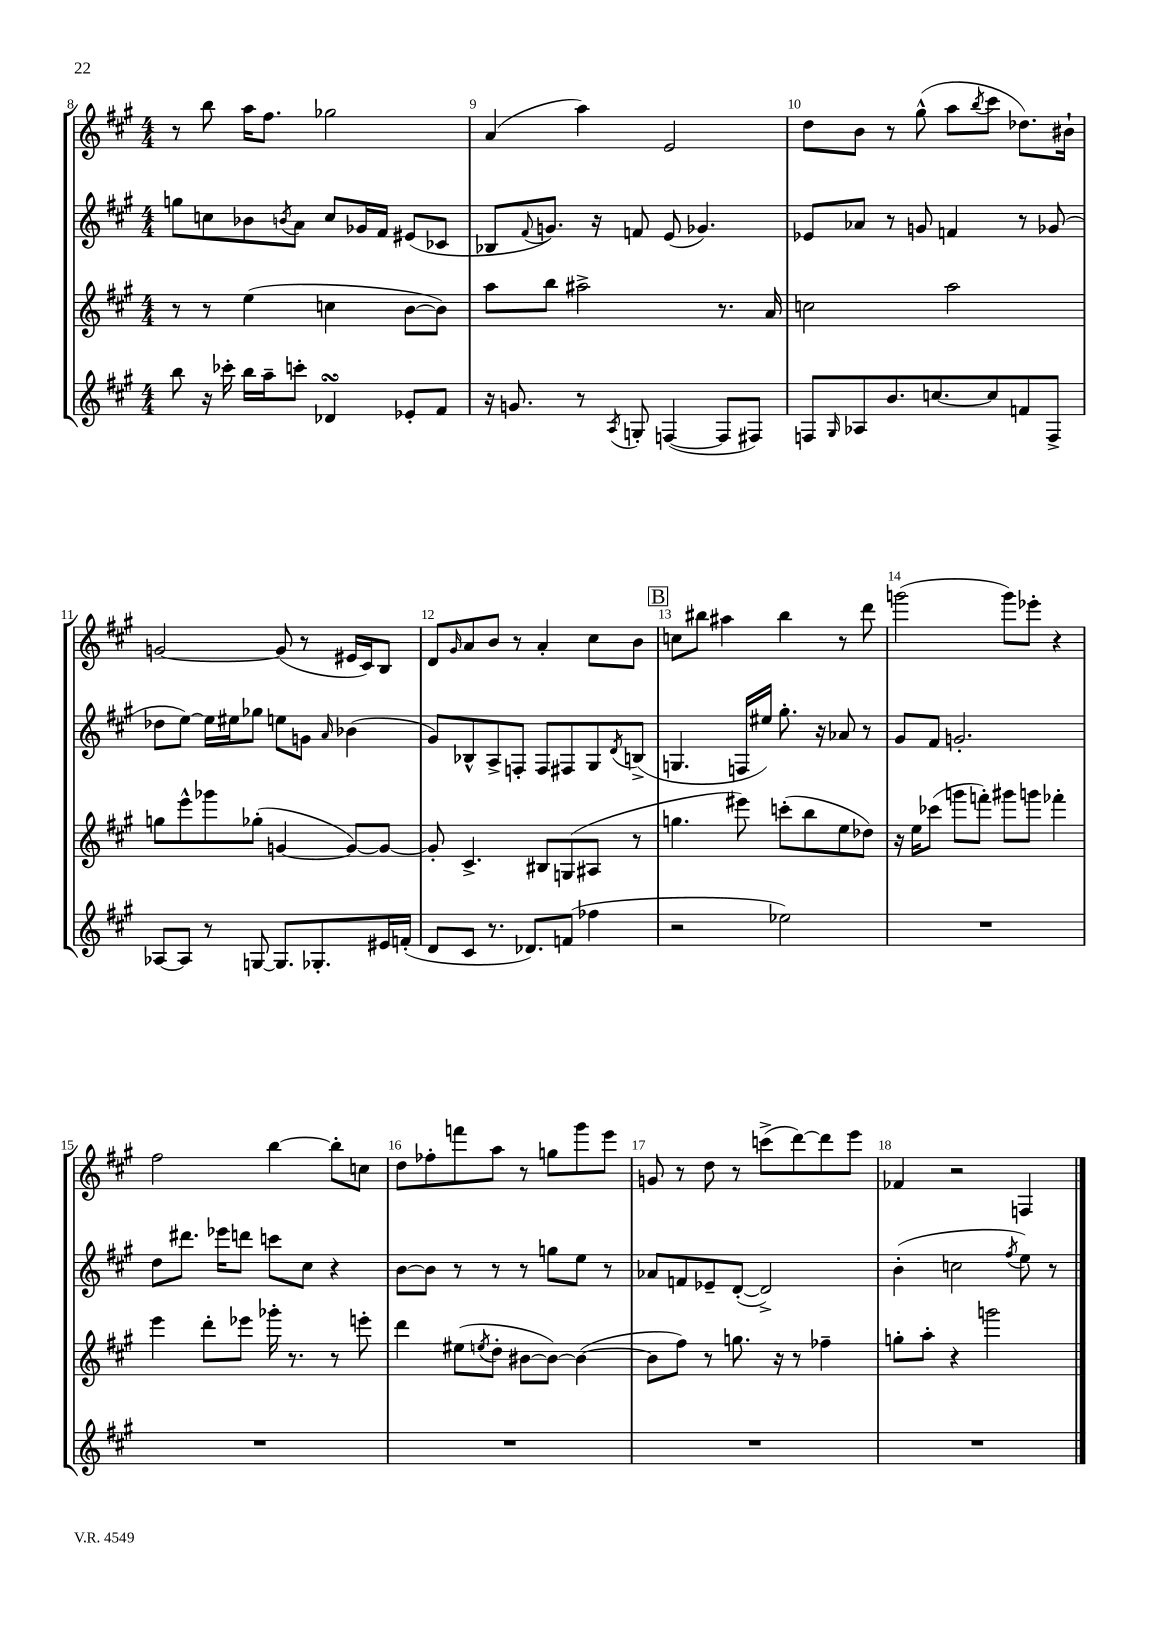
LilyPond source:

<<
\new StaffGroup <<
\new Staff = "s0" {
    \clef treble \key a \major \numericTimeSignature \time 4/4
    r8 b''8 a''16 fis''8. ges''2 |
    a'4( a''4) e'2 |
    d''8 b'8 r8 gis''8-^( a''8 \acciaccatura { b''8 } cis'''8 des''8.) bis'16-! |
    g'2~ g'8( r8 eis'16 cis'16) b8 |
    d'8 \grace { gis'16 } a'8 b'8 r8 a'4-. cis''8 b'8 |
    \mark \markup { \box "B" } c''8 bis''8 ais''4 bis''4 r8 d'''8 |
    g'''2( g'''8) ees'''8-. r4 |
    fis''2 b''4~ b''8-. c''8 |
    d''8 fes''8-. f'''8 a''8 r8 g''8 gis'''8 e'''8 |
    g'8 r8 d''8 r8 c'''8->( d'''8~) d'''8 e'''8 |
    fes'4 r2 f4 \bar "|." |
}
\new Staff = "s1" {
    \clef treble \key a \major \numericTimeSignature \time 4/4
    g''8 c''8 bes'8 \acciaccatura { b'8 } a'8 c''8 ges'16 fis'16 eis'8( ces'8 |
    bes8 \appoggiatura { fis'8 } g'8.) r16 f'8 e'8( ges'4.) |
    ees'8 aes'8 r8 g'8 f'4 r8 ges'8( |
    des''8 e''8~) e''16 eis''16 ges''8 e''8 g'8 \grace { a'16 } bes'4( |
    gis'8) bes8-^ a8-> f8-. f8 fis8 gis8 \acciaccatura { d'8 } b8->( |
    \mark \markup { \box "B" } g4. f16 eis''16) gis''8.-. r16 aes'8 r8 |
    gis'8 fis'8 g'2.-. |
    d''8 dis'''8. ees'''16 d'''8 c'''8 cis''8 r4 |
    b'8~ b'8 r8 r8 r8 g''8 e''8 r8 |
    aes'8 f'8 ees'8-- d'8~-.( d'2->) |
    b'4-.( c''2 \acciaccatura { fis''8 } e''8) r8 \bar "|." |
}
\new Staff = "s2" {
    \clef treble \key a \major \numericTimeSignature \time 4/4
    r8 r8 e''4( c''4 b'8~ b'8) |
    a''8 b''8 ais''2-> r8. a'16 |
    c''2 a''2 |
    g''8 e'''8-^ ges'''8 ges''8-.( g'4~ g'8~) g'8~ |
    g'8-. cis'4.-> bis8 g8( ais8 r8 |
    \mark \markup { \box "B" } g''4. eis'''8) c'''8-.( b''8 e''8 des''8) |
    r16 e''16 ces'''8( g'''8 f'''8-.) gis'''8 g'''8 fes'''4-. |
    e'''4 d'''8-. ees'''8 ges'''16-. r8. r8 e'''8-. |
    d'''4 eis''8( \acciaccatura { e''8 } d''8-. bis'8~ bis'8~) bis'4~( |
    bis'8 fis''8) r8 g''8. r16 r8 fes''4-- |
    g''8-. a''8-. r4 g'''2 \bar "|." |
}
\new Staff = "s3" {
    \clef treble \key a \major \numericTimeSignature \time 4/4
    b''8 r16 ces'''16-. b''16 a''16-- c'''8-. des'4\turn ees'8-. fis'8 |
    r16 g'8. r8 \acciaccatura { a8 } g8-. f4~( f8 fis8) |
    f8 \grace { gis16 } aes8 b'8. c''8.~ c''8 f'8 f8-> |
    aes8~ aes8 r8 g8~ g8. ges8.-. eis'16 f'16-.( |
    d'8 cis'8 r8. des'8.) f'8( fes''4 |
    \mark \markup { \box "B" } r2 ees''2) |
    R1 |
    R1 |
    R1 |
    R1 |
    R1 \bar "|." |
}
>>
>>
\layout { \context { \Score currentBarNumber = #8 \override BarNumber.break-visibility = ##(#f #t #t) barNumberVisibility = #all-bar-numbers-visible } }
